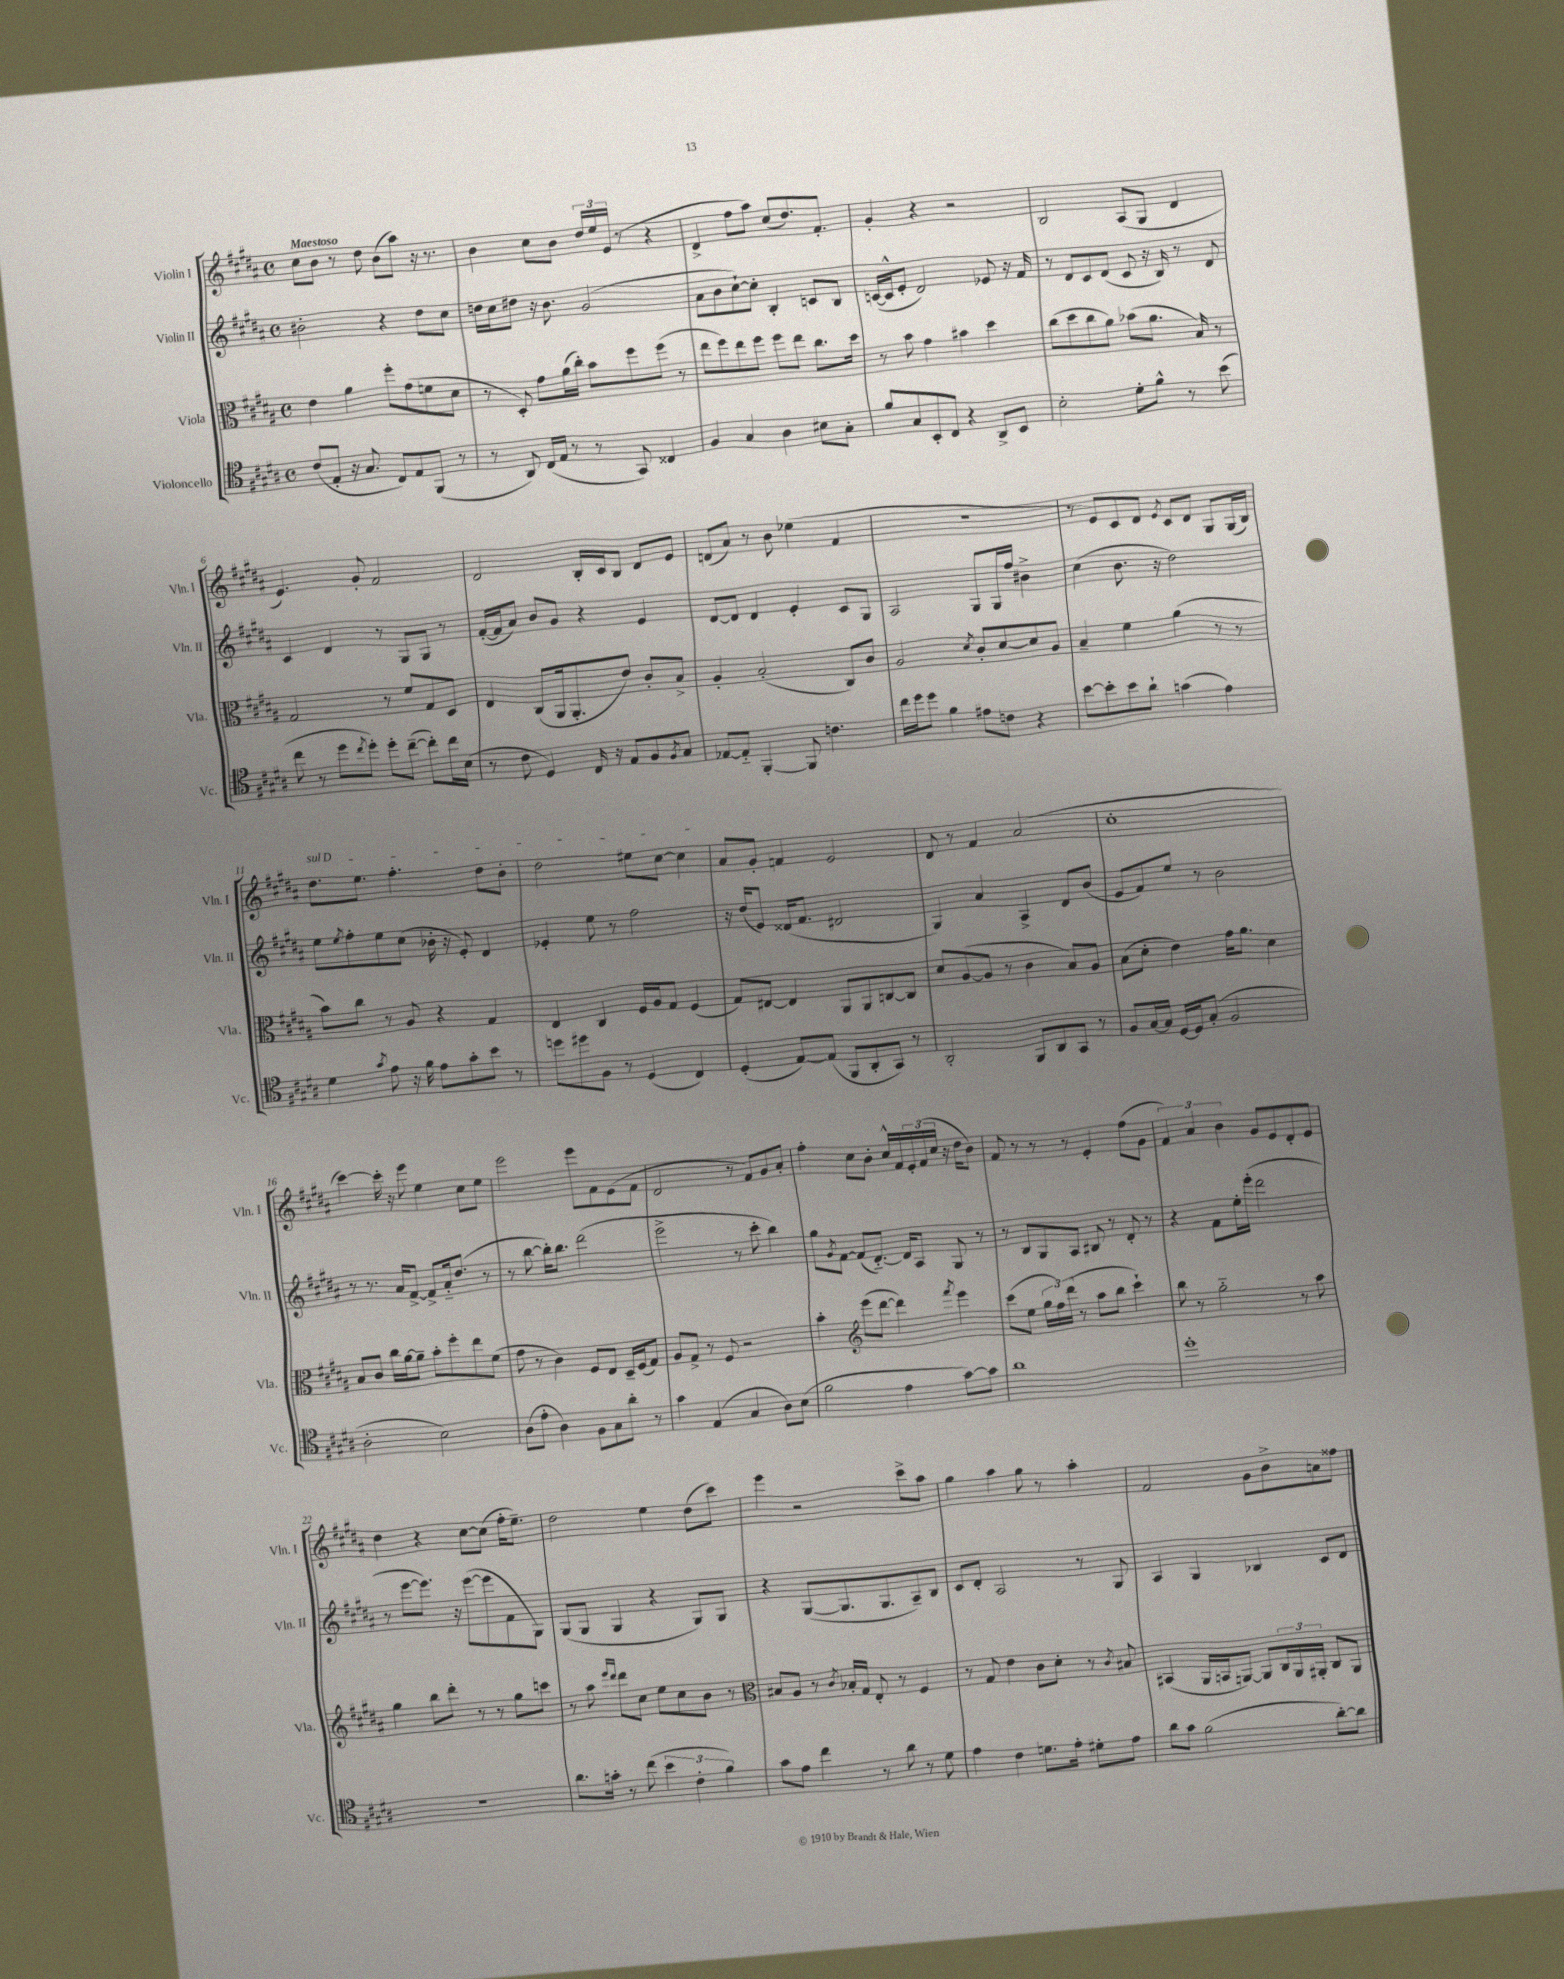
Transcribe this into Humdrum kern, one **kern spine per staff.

**kern	**kern	**kern	**kern
*staff4	*staff3	*staff2	*staff1
*clefC4	*clefC3	*clefG2	*clefG2
*k[f#c#g#d#a#]	*k[f#c#g#d#a#]	*k[f#c#g#d#a#]	*k[f#c#g#d#a#]
*M4/4	*M4/4	*M4/4	*M4/4
*met(c)	*met(c)	*met(c)	*met(c)
(8c#	4e	2b#'	8cc#
8E'	.	.	8b
16r	4a#	.	8r
8.G#	.	.	.
.	.	.	8dd#
8C#)	8ff#'	4r	(8b
8E	(8g#	.	8aa#)
(8FF#	8f	8dd#	16r
.	.	.	8.r
8r	8d#	8cc#	.
=	=	=	=
8r	8r	16dd	4b
.	.	16cc#	.
8AA#)	8D#')	8dd#	.
(16C#	8g#	16r	8cc#
16E	.	8.b	.
8r	(16a#	.	8b
.	16cc#')	.	.
8r	8b	(2g#	24dd#
.	.	.	24ee
.	.	.	(24e
8GG#)	8ff#	.	8r
4C##	(8ff#	.	4r
.	8r	.	.
=	=	=	=
4F#	8ee	8a#	4d#^
.	8ff#)	8b	.
4G#	8ee	[8cc#`)	8ff#
.	8ff#	8cc#']	8aa#)
4A#	8ff#	4B'	(8cc#
.	8ee	.	8.dd#)
8B#	8.cc#	8c	.
.	.	.	8.f#'
8G#'	.	8B	.
.	16dd#	.	.
=	=	=	=
8f#	8r	([16c	4g#'
.	.	16c^^]	.
8G#	8b	8e'	.
8BB'	4g#	2d#)	4r
8C#	.	.	.
4r	4b#	.	2r
8AA#^	4dd#	8e-	.
8BB	.	16r	.
.	.	16f#	.
=	=	=	=
2B'	(8cc#	8r	2B
.	8dd#	8d#	.
.	8cc#	8c#	.
.	8a#)	(8d#	.
8d#'	(8b-	8c#	(8A#
8f#^^	8.a#	16r	8G#
.	.	16B)	.
8r	.	8r	4d#
.	16B)	.	.
(8b	8r	8d#	.
=	=	=	=
8cc#	2G#	4c#	4.e)
8r	.	.	.
8dd#	.	4d#	.
8qcc#	.	.	.
8dd#')	.	.	8g#'
8dd#'	8r	8r	2f#
([8cc#~	8f#	8G#	.
8cc#'])	8G#	8G#	.
16cc#	8D#	8r	.
(16B	.	.	.
=	=	=	=
8r	4E	([16f#'	2d#
.	.	16f#]	.
8c#	.	8a#)	.
4D#)	(8C#	8b	.
.	16AA#	8g#	.
.	8.AA#'	.	.
16C#	.	4r	16B'
16r	.	.	16c#
8E	8e)	.	8B
8F#	8c#'	4e	8d#
8qF#	.	.	.
8G#	8B^	.	8e
=	=	=	=
[8E-	4A#'	[8d#	(8d
8E-'~]	.	8d#]	8a#)
[4FF#'	(2B'	4d#	8r
.	.	.	8b
8FF#]	.	4e'	(4ee-
4.c	.	.	.
.	8C#)	8c#	4f#
.	8c#	8G#	.
=	=	=	=
16cc#	2A#	2A#	1r
16dd#	.	.	.
8dd#	.	.	.
4f#	.	.	.
.	8qd#	.	.
8e#	8c#'	8G#	.
8c	[8d#	16G#	.
.	.	16ff#	.
4r	8d#]	4b#^	.
.	8A#	.	.
=	=	=	=
[8b	4B~	(4cc#	8r
8b']	.	.	8e)
8b	4f#	8.b	8c#
8a#`	.	.	8d#
.	.	16r	.
.	.	.	8qe
(4g	(4a#	2dd#)	8c#
.	.	.	8d#
4e)	8r	.	8G#
.	8r	.	(16G#
.	.	.	16B)
=	=	=	=
4d#	8b)	8ee	8.dd#
.	.	8qee	.
.	8cc#	8ff#'	.
.	.	.	8.ee
8qg#	.	.	.
8e	8r	8ee	.
16r	8A#	(8cc#	4.ff#'
16f#	.	.	.
8e	4r	16b-'	.
.	.	16r	.
8g#'	.	8e')	.
8b	4G#	4d#	8dd#
8r	.	.	8b'
=	=	=	=
8dd	4E	4e-'	2dd#
8dd#	.	.	.
8F#	4C#	8ee	.
8r	.	8r	.
(4D#	16F#	2ff#	8ee#
.	16A#	.	.
.	8G#	.	[8cc#
4C#)	(4F#	.	4cc#]
=	=	=	=
(4D#'	8G#)	16r	8a#
.	.	(16dd#	.
.	[8E#	8e)	8g#'
[8E)	4E#]	(16d##	4f
.	.	8.f#	.
(8E]	.	.	.
8FF#	8AA#	2d#	2e
8AA#'	8AA#	.	.
8GG#)	[8C	.	.
8r	8C]	.	.
=	=	=	=
2AA#'	8d#	4G#)	8d#
.	([8A#	.	8r
.	8A#]	4a#	4f#
.	8r	.	.
8FF#	4c#	4A#^	(2a#
8AA#	.	.	.
8GG#	8B)	8d#	.
8r	8A#	(8b	.
=	=	=	=
8F#	(8B	8e	1cc#'
[16G#	8d#'	8f#)	.
16G#]	.	.	.
[16D#	4e)	8ee	.
16D#]	.	.	.
(8G#'	.	8r	.
2F#	16g#	2b	.
.	8.a#	.	.
.	4d#	.	.
=	=	=	=
2A#'	8B	8r	[4ccc#)
.	8c#	8.r	.
.	16cc#	.	16ccc#']
.	[16a#	16a#	16r
.	8a#~]	[8f#^	8eee
2B)	8b'	8f#^]	4ee
.	8ff#'	16a#'~	.
.	.	(8.dd#	.
.	8ee	.	8cc#
.	(8f#	8r	8ee
=	=	=	=
(8A#	8g#	8r	2eee
8e'	8r	[8bb	.
4A#)	4c#)	16bb'])	.
.	.	8.bb	.
8F#	8F#	(2ddd#	8eee
8G#	8E	.	8f#
8a#'	16D#~	.	(8e
.	(16F#	.	.
8r	8G#)	.	8f#
=	=	=	=
4g#	8A#	2eee^	2d#
.	8G#^	.	.
(4E	8r	.	.
.	8F#	.	.
4G#	2r	8r	8r
.	.	8ccc#'	8f#)
8A#)	.	4bb)	8g#
(8B	.	.	8a#'
=	=	=	=
2f#	4b'	8gg#	4ff#'
.	.	8qg#	.
.	.	[8f#	.
*	*clefG2	*	*
.	(8eee	(8f#]	8cc#
.	[8ddd#	[8.d#'~)	8b'
4e	4ddd#])	.	16cc#^^
.	.	16d#]	16f#
.	.	8A#	24e'
.	.	.	(24f#
.	.	.	24cc#
.	8qfff#	.	.
[8g#)	4eee	8G#	16r
.	.	.	16dd#
8g#]	.	8r	8b)
=	=	=	=
1a#	(8ccc#	8r	8f#
.	8ee	8B	8r
.	24gg#	8G#	8r
.	24ff#)	.	.
.	(24ddd#	.	.
.	8r	8A#	8r
.	8aa#	8B#	4e'
.	8bb	8r	.
.	4ccc#`)	8d#'	(8ff#
.	.	8r	8g#
=	=	=	=
1dd#'	8bb	4r	6f#)
.	8r	.	.
.	.	.	6a#
.	2gg#'~	8f#	.
.	.	.	6b
.	.	16ee'	.
.	.	(16eee'	.
.	.	2ddd#	8g#
.	.	.	8e
.	8r	.	8d#'
.	8aa#	.	8e
=	=	=	=
1r	4gg#	8r	4dd#
.	.	[8eee	.
.	8bb	8.eee])	4r
.	8ddd#'	.	.
.	.	16r	.
.	8r	([8eee	[8cc#
.	8r	8eee]	(8cc#]
.	8gg#	8f#	16ff#'
.	.	.	8.ee~)
.	8ccc	8G#)	.
=	=	=	=
8.a#	8r	(8G#	2dd#
.	8aa#	8G#	.
16g'	.	.	.
.	16qqeee	.	.
.	16qqddd#	.	.
8r	8ddd#	4G#	.
(8cc#	8cc#	.	.
6b	8ee	4r	4ee
.	8cc#	.	.
6c#'	.	.	.
.	8b	8G#)	(8dd#
6f#)	.	.	.
.	8r	8G#	8ccc#)
=	=	=	=
*	*clefC3	*	*
8g#	8B#	4r	4eee
8e	8A#	.	.
4cc#	8r	([8G#	2r
.	8qc#	.	.
.	16B-'	8.G#]	.
.	16G#	.	.
8r	8E'	.	.
.	.	8.G#	.
8a#	8r	.	.
8r	4F#	8A#~)	8ccc#^
8d#	.	8B	8aa#
=	=	=	=
4e	8r	8c#	4gg#
.	8G#	8d#'	.
4c#	4e	2A#	4aa#
8.d	8c#	.	8gg#
.	8d#'	.	8r
16e'	.	.	.
8d#'	8r	8r	4aa#'
.	8qc#	.	.
8e	8B#	8G#	.
=	=	=	=
8a#	(4BB#	4A#	2f#
8g#	.	.	.
(2f#	16AA#	4G#	.
.	16BB	.	.
.	[8AA)	.	.
.	8AA]	4B-	8g#
.	24C#	.	8b^
.	24AA	.	.
.	24AA#'	.	.
[8a#')	8C#	8c#	8a
8a#]	8AA#	8d#	8ff##
==	==	==	==
*-	*-	*-	*-
